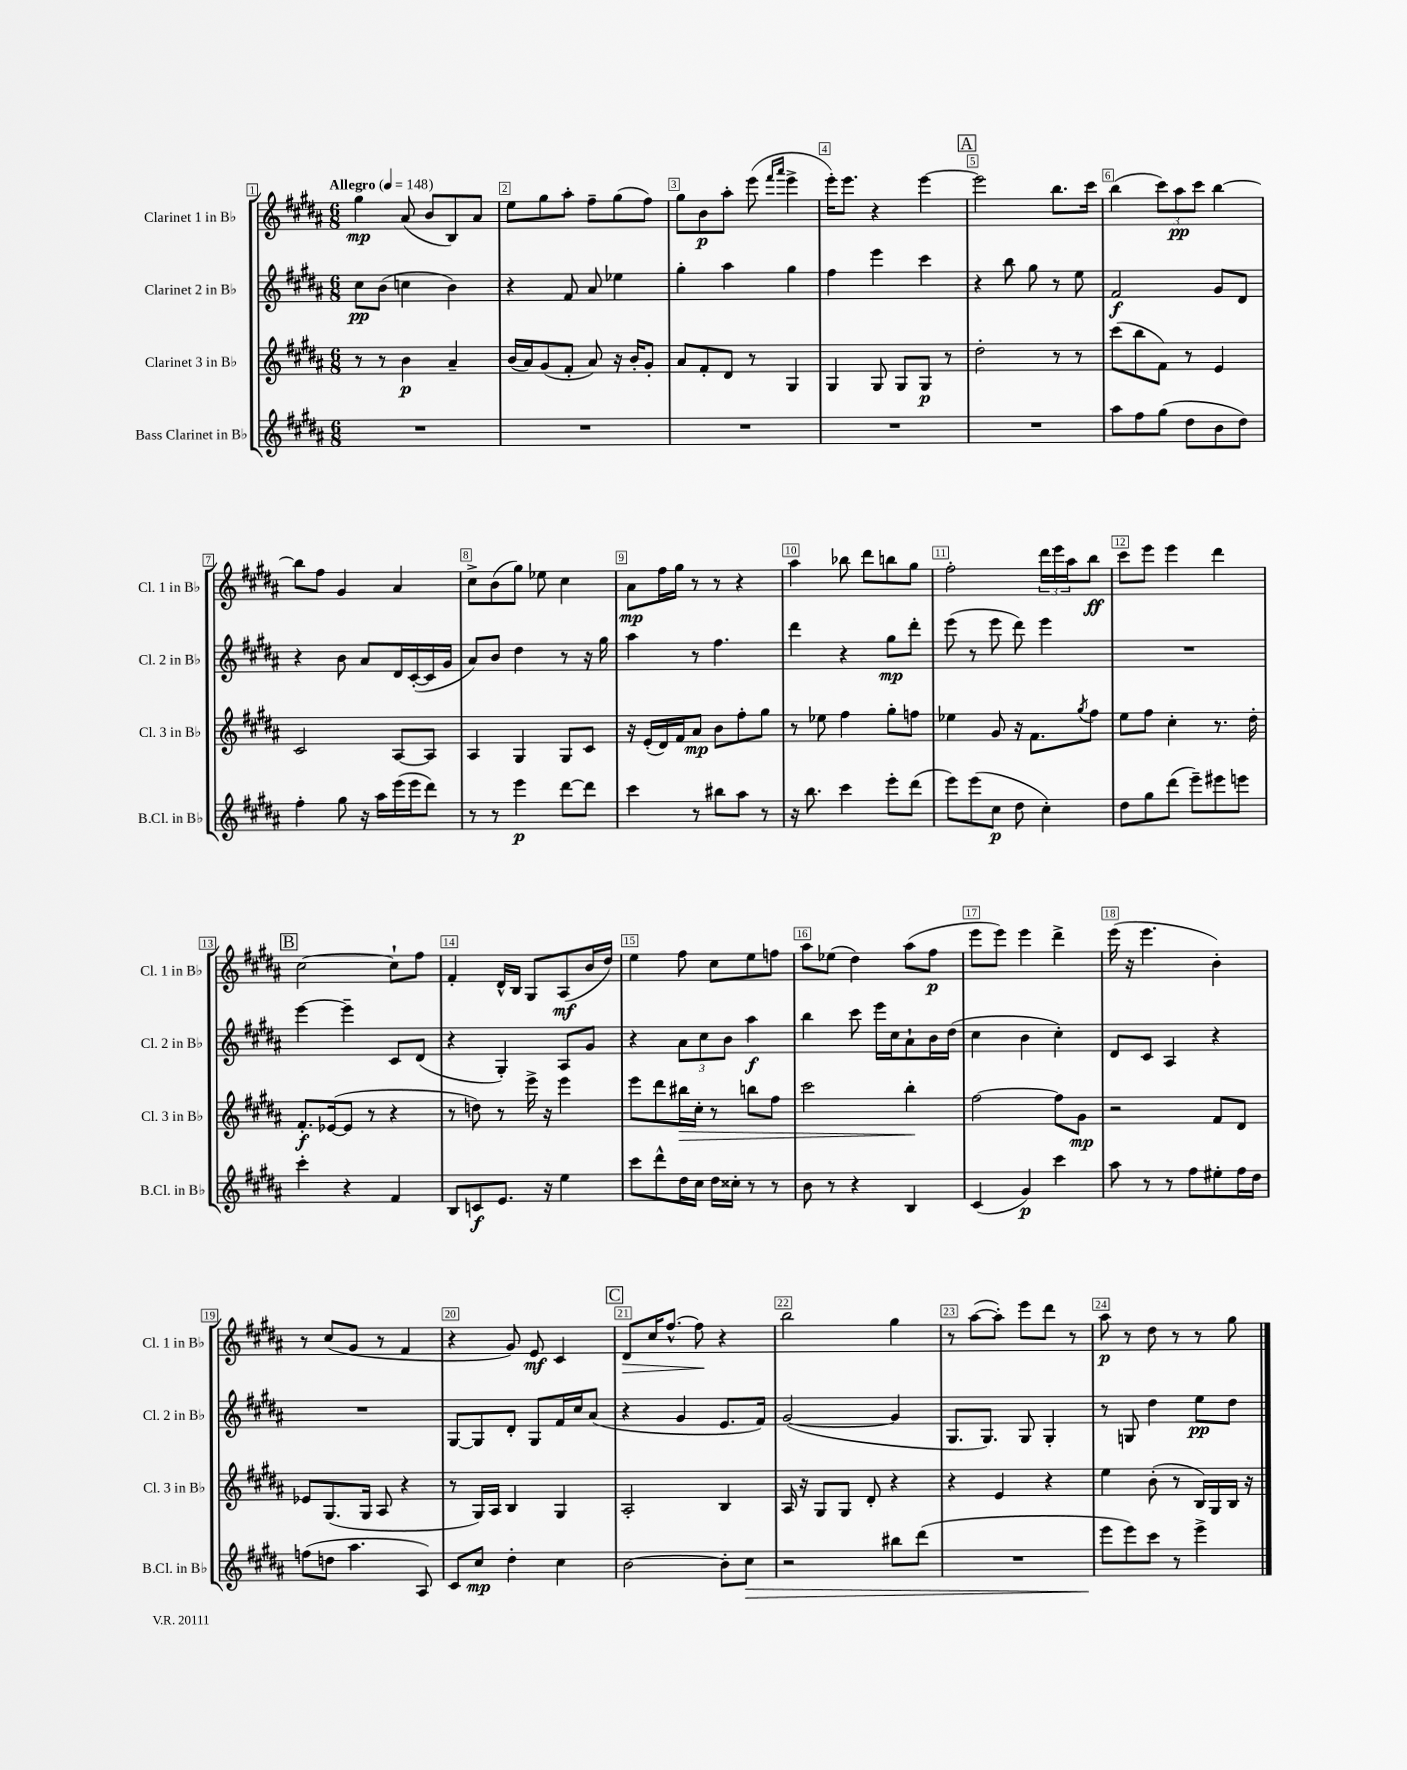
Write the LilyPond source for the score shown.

<<
\new StaffGroup <<
\new Staff = "s0" \with { instrumentName = "Clarinet 1 in Bb" shortInstrumentName = "Cl. 1 in Bb" } {
    \clef treble \key b \major \numericTimeSignature \time 6/8 \tempo "Allegro" 4 = 148
    gis''4\mp ais'8( b'8 b8) ais'8 |
    e''8 gis''8 ais''8-. fis''8-- gis''8( fis''8) |
    gis''8 b'8\p ais''8-. e'''8( \grace { fis'''16 ais'''16 } e'''4-> |
    e'''16-.) e'''8. r4 e'''4~ |
    \mark \markup { \box "A" } e'''2 b''8. cis'''16 |
    b''4( \tuplet 3/2 { cis'''8) ais''8\pp cis'''8 } b''4~ |
    b''8 fis''8 gis'4 ais'4 |
    cis''8-> b'8( gis''8) ees''8 cis''4 |
    ais'8\mp fis''16 gis''16 r8 r8 r4 |
    ais''4 bes''8 dis'''8 b''8 gis''8 |
    fis''2-. \tuplet 3/2 { dis'''16 e'''16 ais''16 } b''8\ff |
    cis'''8 e'''8 e'''4 dis'''4 |
    \mark \markup { \box "B" } cis''2~ cis''8-! fis''8 |
    fis'4-. dis'16-^ b16 gis8 ais8\mf( b'16 dis''16) |
    e''4 fis''8 cis''8 e''8 f''8 |
    ais''8 ees''8( dis''4) ais''8( fis''8\p |
    e'''8 e'''8) e'''4 dis'''4-> |
    e'''16( r16 e'''4. b'4-.) |
    r8 cis''8( gis'8 r8 fis'4 |
    r4 gis'8) e'8\mf cis'4 |
    \mark \markup { \box "C" } dis'8\> cis''16 fis''8.~-^ fis''8\! r4 |
    b''2 gis''4 |
    r8 ais''8~( ais''8-.) e'''8 dis'''8 r8 |
    ais''8\p r8 dis''8 r8 r8 gis''8 \bar "|." |
}
\new Staff = "s1" \with { instrumentName = "Clarinet 2 in Bb" shortInstrumentName = "Cl. 2 in Bb" } {
    \clef treble \key b \major \numericTimeSignature \time 6/8
    cis''8\pp b'8( c''4 b'4) |
    r4 fis'8 ais'8 ees''4 |
    gis''4-. ais''4 gis''4 |
    fis''4 e'''4 cis'''4 |
    \mark \markup { \box "A" } r4 b''8 gis''8 r8 e''8 |
    fis'2\f gis'8 dis'8 |
    r4 b'8 ais'8 dis'16 cis'16~-.( cis'16 gis'16 |
    ais'8) b'8 dis''4 r8 r16 gis''16 |
    ais''4 r8 fis''4. |
    dis'''4 r4 gis''8\mp dis'''8-. |
    e'''8( r8 e'''8 dis'''8) e'''4 |
    R2. |
    \mark \markup { \box "B" } e'''4~ e'''4-- cis'8 dis'8( |
    r4 gis4-.) ais8 gis'8 |
    r4 \tuplet 3/2 { ais'8 cis''8 b'8 } ais''4\f |
    b''4 cis'''8 e'''16 cis''16 ais'8-! b'16 dis''16( |
    cis''4 b'4 cis''4-.) |
    dis'8 cis'8 ais4 r4 |
    R2. |
    gis8~ gis8 dis'8-. gis8 fis'16 cis''16 ais'8( |
    \mark \markup { \box "C" } r4 gis'4 e'8. fis'16) |
    gis'2~( gis'4 |
    gis8. gis8.) gis8 gis4-. |
    r8 g8 dis''4 e''8\pp dis''8 \bar "|." |
}
\new Staff = "s2" \with { instrumentName = "Clarinet 3 in Bb" shortInstrumentName = "Cl. 3 in Bb" } {
    \clef treble \key b \major \numericTimeSignature \time 6/8
    r8 r8 b'4\p ais'4-- |
    b'16( ais'16) gis'8( fis'8-. ais'8) r16 b'16-. gis'8-. |
    ais'8 fis'8-. dis'8 r8 gis4 |
    gis4 gis8 gis8 gis8\p r8 |
    \mark \markup { \box "A" } dis''2-. r8 r8 |
    cis'''8( b''8 fis'8) r8 e'4 |
    cis'2 ais8~ ais8 |
    ais4 gis4 gis8 cis'8 |
    r16 e'16-.( dis'16) fis'16 ais'8\mp b'8 fis''8-. gis''8 |
    r8 ees''8 fis''4 gis''8-. f''8 |
    ees''4 gis'8 r16 fis'8. \acciaccatura { gis''8 } fis''8 |
    e''8 fis''8 cis''4-. r8. dis''16-. |
    \mark \markup { \box "B" } fis'8.-.\f ees'16~( ees'8 r8 r4 |
    r8 d''8) r8 e'''16-> r16 e'''4 |
    e'''8 dis'''8 bis''16\> cis''16-. r8 b''8 fis''8 |
    cis'''2 b''4-.\! |
    fis''2~ fis''8 gis'8\mp |
    r2 fis'8 dis'8 |
    ees'8 gis8.( gis16 ais8 r4 |
    r8 gis16) ais16 b4 gis4 |
    \mark \markup { \box "C" } ais2-. b4 |
    ais16 r16 gis8 gis8 dis'8-. r4 |
    r4 e'4 r4 |
    e''4 b'8-.( r8 b16) gis16 b16 r16 \bar "|." |
}
\new Staff = "s3" \with { instrumentName = "Bass Clarinet in Bb" shortInstrumentName = "B.Cl. in Bb" } {
    \clef treble \key b \major \numericTimeSignature \time 6/8
    R2. |
    R2. |
    R2. |
    R2. |
    \mark \markup { \box "A" } R2. |
    ais''8 fis''8 gis''8( dis''8 b'8 dis''8) |
    fis''4-. gis''8 r16 ais''16 e'''16( e'''16 dis'''8) |
    r8 r8 e'''4\p dis'''8~ dis'''8 |
    cis'''4 r8 bis''8 ais''8 r8 |
    r16 b''8. cis'''4 e'''8-. dis'''8( |
    e'''8) e'''8( cis''8\p dis''8 cis''4-.) |
    dis''8 gis''8 dis'''8( e'''8--) eis'''8 e'''8 |
    \mark \markup { \box "B" } cis'''4-. r4 fis'4 |
    b8 c'8\f e'8. r16 e''4 |
    cis'''8 dis'''8-^ dis''16 cis''16 dis''16 cisis''16-. r8 r8 |
    b'8 r8 r4 b4 |
    cis'4( gis'4\p) cis'''4 |
    ais''8 r8 r8 fis''8 eis''8-. fis''16 dis''16 |
    f''8( d''8 ais''4. ais8) |
    cis'8 cis''8\mp dis''4-. cis''4 |
    \mark \markup { \box "C" } b'2~ b'8-. cis''8\> |
    r2 bis''8 dis'''8( |
    R2. |
    e'''8\! e'''8) cis'''8 r8 e'''4-> \bar "|." |
}
>>
>>
\layout { \context { \Score \override BarNumber.break-visibility = ##(#f #t #t) barNumberVisibility = #all-bar-numbers-visible \override BarNumber.stencil = #(make-stencil-boxer 0.1 0.3 ly:text-interface::print) } }
